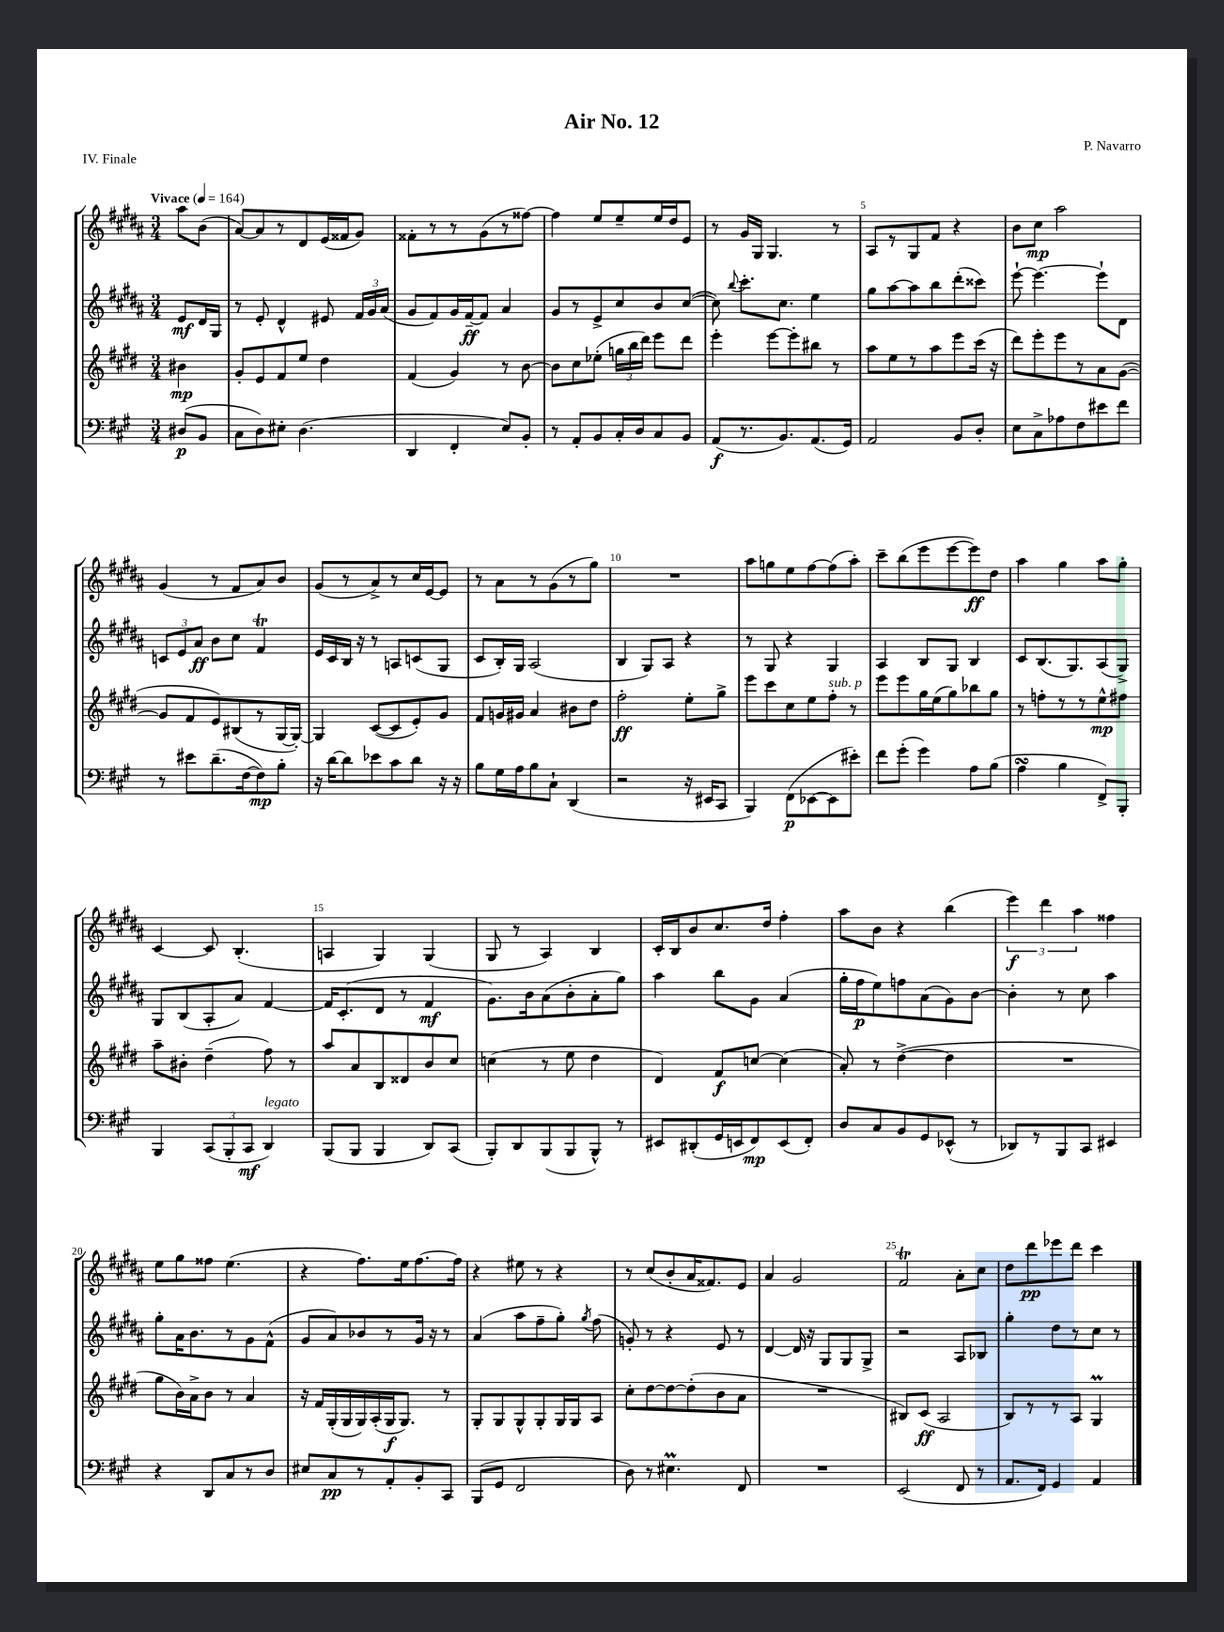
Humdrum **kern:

**kern	**kern	**kern	**kern
*staff4	*staff3	*staff2	*staff1
*clefF4	*clefG2	*clefG2	*clefG2
*k[f#c#g#]	*k[f#c#g#d#]	*k[f#c#g#d#a#]	*k[f#c#g#d#a#]
*M3/4	*M3/4	*M3/4	*M3/4
*MM164	*MM164	*MM164	*MM164
(8D#/L	4b#\	8e/L	8aa#\L
8BB/J	.	16d#/L	(8b\J
.	.	16G#/JJ	.
=	=	=	=
8C#\L	8g#'/L	8r	[8a#/L)
8D\)	8e/	8e'/	8a#/]
8E#'\J	8f#/	4d#^^/	8r
(4.D\	8ee/J	.	8d#/
.	4dd#\	8e#/	(16e/L
.	.	.	16f##/J
.	.	24f#/LL	8g#/J)
.	.	24g#/	.
.	.	(24a#/JJ	.
=	=	=	=
4DD/	(4f#/	8g#/L	8f##'\L
.	.	8f#/)	8r
4FF#'/	4g#/)	16g#/L	8r
.	.	[16f#~/J	.
.	.	8f#/]J	(8g#\
8E/L)	8r	4a#/	8r
8BB'/J	[8b\	.	[8ff##\J)
=	=	=	=
8r	8b\]L	8g#/L	4ff##\]
8AA'/L	8cc#\	8r	.
8BB/	(8ee-'\J	8e^/	8ee/L
16C#'/L	24gg\LL	8cc#/	8ee~/
.	24bb\	.	.
16D/J	.	.	.
.	24ddd#\JJ)	.	.
8C#/	8eee\L	8b/	16ee/L
.	.	.	16dd#/J
8BB/J	8ddd#\J	([8cc#/J	8e/J
=	=	=	=
(8AA/L	4eee'\	8cc#\])	8r
.	.	8qqbb/	.
8.r	.	8.ccc#'\L	16g#/LL
.	.	.	16G#/JJ
.	[8eee\L	.	4.G#/
8.BB/)	.	8.cc#\J	.
.	8eee'\]	.	.
(8.AA/	8bb#\J	4ee\	.
.	8r	.	8r
16GG#/Jk)	.	.	.
=	=	=	=
2AA/	8aa\L	8gg#\L	8A#/L
.	8ee\	[8aa#\	8r
.	8r	8aa#\]	8G#/
.	8aa\	8bb\	8f#/J
8BB/L	8eee\	(8ddd#'\	4r
8D'/J	(16ccc#\Jk	8ccc##\J)	.
.	16r	.	.
=	=	=	=
8E\L	8ddd#\L)	[8eee`\	8b\L
8C#^\	8eee'\	4.eee\_	8cc#\J
8A-\	8eee\	.	2aa#\
8F#\	8r	.	.
8e#\	8a\	8eee`\]L	.
8f#\J	([8g#\J	8d#\J	.
=	=	=	=
8r	8g#/]L	12c/L	(4g#/
.	.	12e/	.
8e#\L	8f#/	.	.
.	.	12a#/J	.
(8.d~\	8e/)	8b\L	8r
.	(8B#/	8cc#\J	8f#/L
[16F#\k	.	.	.
8F#\])	8r	4f#/	8a#/)
8B'\J	[16G#/L	.	8b/J
.	16G#'/_JJ)	.	.
=	=	=	=
16r	4G#/]	16e/LL	(8g#/L
[16d\LK	.	16c#/	.
8d\]	.	16B/JJ	8r
.	.	16r	.
8e-\	([8c#/L	8r	8a#^/)
8c#\	8c#/]	8A/L	8r
8d\J	8e'/)	(8c/	16cc#/L
.	.	.	[16e/J
16r	8g#/J	8G#/J	8e/]J
16r	.	.	.
=	=	=	=
8B\L	8f#/L	8c#/L	8r
16G#\L	16g/L	16B'/L)	8a#\L
16A\J	16g#/JJ	16G#/JJ	.
8B\	4a/	(2A#/	8r
8C#`\J	.	.	(8g#\
(4DD/	8b#\L	.	8r
.	8dd#\J	.	8gg#\J)
=	=	=	=
2r	2ff#'\	4B/	2.r
.	.	8G#/L)	.
.	.	8A#/J	.
16r	8ee'\L	4r	.
16EE#/LK	.	.	.
8CC#/J	8gg#^\J	.	.
=	=	=	=
4BBB/)	8eee\L	8r	8aa#\L
.	8ccc#\	8G#/	8gg\
(8FF#\L	8cc#\	4r	8ee\
[8EE-\	8ee\	.	[8ff#\
8EE-\]	8ff#'\J	4G#/	(8ff#\]
8e#'\J)	8r	.	8aa#'\J)
=	=	=	=
8f#\L	8eee\L	4A#/	8ccc#~\L
(8g#'\J	8eee\	.	(8bb\
4g#\)	16gg#\L	8B/L	8eee\
.	(16ee\J	.	.
.	8gg#\)	8G#/J	[8eee\
8A\L	8bb-\	4B/	8eee\])
(8B\J	8gg#\J	.	8dd#\J
=	=	=	=
4A\	8r	8c#/L	4aa#\
.	8ff'\L	(8.B/	.
4B\	8r	.	4gg#\
.	.	8.G#/)	.
.	8r	.	.
8FF#^/L)	8ee^^\	(8A#/	8aa#\L
8BBB'/J	8ff#\J	8G#^/J)	8gg#'\J
=	=	=	=
4BBB/	8aa~\L	8G#/L	[4c#/
.	8b#'\J	(8B/	.
(12CC#/L	(4dd#~\	8A#'/	8c#/]
12BBB'/	.	.	.
.	.	8a#/J)	(4.B'/
12CC#/J	.	.	.
4DD/)	8ff#\)	[4f#/	.
.	8r	.	.
=	=	=	=
(8BBB/L	8aa/L	16f#/]LK	4A/
.	.	(8.c#'/	.
8BBB/J	8a/	.	.
4BBB/	8B/	8d#/J	4G#/)
.	8d##/	8r	.
8DD/L)	8b/	4f#/	(4G#/
(8CC#/J	8cc#/J	.	.
=	=	=	=
8BBB'/L)	(4cc\	8.g#\L)	8G#/
8DD/	.	.	8r
.	.	16b\k	.
(8BBB/	8r	(8a#\	4A#/)
8BBB/	8ee\	8b'\	.
8BBB^^/J)	4dd#\	8a#'\	4B/
8r	.	8gg#\J)	.
=	=	=	=
8EE#/L	4d#/)	4aa#\	16c#'/LL
.	.	.	16B/J
(8DD#'/	.	.	8b/
16GG#/L	8f#/L	8bb\L	8.cc#/
16EE/J	.	.	.
8FF#/)	[8cc/J	8g#\J	.
.	.	.	16dd#/Jk
(8EE/	(4cc\]	(4a#/	4ff#'\
8FF#'/J)	.	.	.
=	=	=	=
8D/L	8a'/)	16gg#'\LL	8aa#\L
.	.	16ff#\J	.
8C#/	8r	8ee\)	8b\J
8BB/	([4dd#^\	8ff\	4r
8GG#/	.	(8a#\	.
(8EE-^^/J	4dd#\]	8g#\)	(4bb\
8r	.	[8b\J	.
=	=	=	=
8DD-/L)	2.r	4b'\]	6eee\)
8r	.	.	.
.	.	.	6ddd#\
8BBB/	.	8r	.
.	.	.	6aa#\
8CC#/J	.	8cc#\	.
4EE#/	.	4aa#\	4ff##\
=	=	=	=
4r	8gg#\L	8gg#'\L	8ee\L
.	16b\L)	16a#\K	8gg#\
.	16a^\J	8.b\	.
8DD/L	8b\J	.	8ff##\J
8C#/	8r	8r	(4.ee\
8r	4a/	8g#\	.
8D/J	.	(8f#^^\J	.
=	=	=	=
8E#/L	16r	8g#/L	4r
.	16f#/LL	.	.
8C#/	(16G#'/	8a#/)	.
.	16G#/	.	.
8r	16G#/)	8b-/	8.ff#\L)
.	(16A'/	.	.
8AA'/	16G#/J	8r	.
.	8.G#/J)	.	16ee\k
8BB'/	.	16g#/Jk	[8.ff#\
.	.	16r	.
8CC#/J	8r	8r	.
.	.	.	16ff#\]Jk
=	=	=	=
(8BBB/L	8G#'/L	(4a#/	4r
8GG#/J	8G#/	.	.
2FF#/	8G#^^/	8aa#\L	8ee#\
.	8G#'/	8ff#~\	8r
.	16G#/L	8gg#'\J)	4r
.	16G#/J	.	.
.	.	8qgg#/	.
.	8A/J	(8ff#\	.
=	=	=	=
8D\)	8cc#'\L	8g'/)	8r
8r	[8dd#\	8r	(8cc#/L
4.E#\	8dd#\_	4r	8b'/
.	(8dd#'\]	.	16a#/K
.	.	.	8.f##/)
.	8b\	8e/	.
8FF#/	8a\J	8r	8e/J
=	=	=	=
2.r	2.r	[4d#/	4a#/
.	.	16d#/]	2g#/
.	.	16r	.
.	.	8G#/L	.
.	.	8G#/	.
.	.	8G#^/J	.
=	=	=	=
(2EE/	8B#/L)	2r	2f#/
.	(8c#/J	.	.
.	2A/	.	.
8FF#/	.	8A#/L	8a#'\L
8r	.	8B-/J	8cc#\J
=	=	=	=
8.AA/L	8B/L)	4gg#'\	8dd#\L
.	8r	.	8ddd#\
16FF#/Jk)	.	.	.
4GG#/	8r	8dd#\L	8eee-\
.	8A/J	8r	8ddd#\J
4AA/	4G#/	8cc#\J	4ccc#\
.	.	8r	.
==	==	==	==
*-	*-	*-	*-
